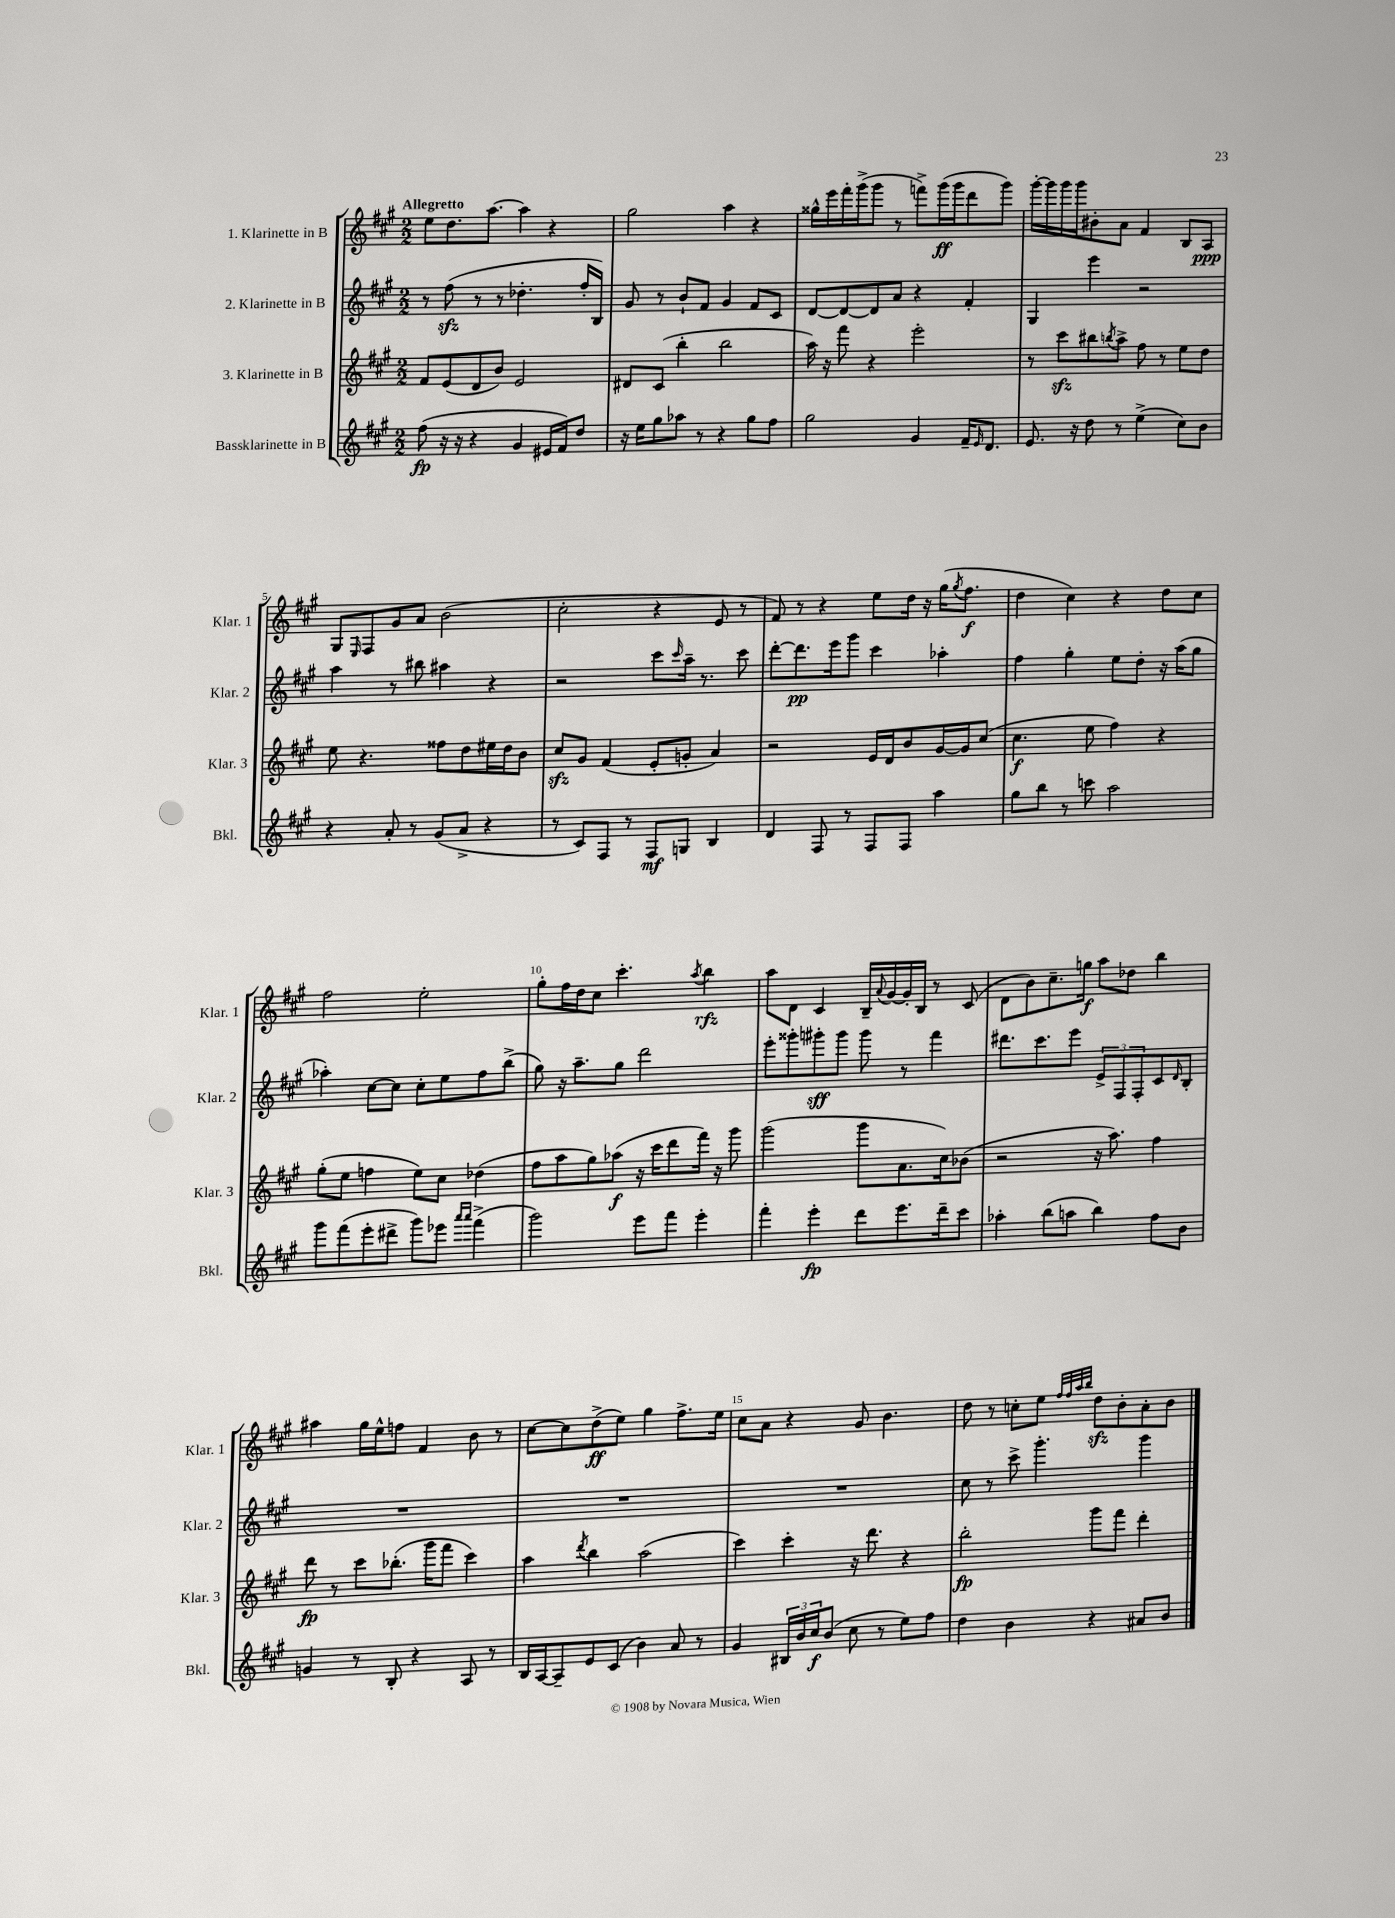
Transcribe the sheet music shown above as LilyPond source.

<<
\new StaffGroup <<
\new Staff = "s0" \with { instrumentName = "1. Klarinette in B" shortInstrumentName = "Klar. 1" } {
    \clef treble \key a \major \numericTimeSignature \time 2/2 \tempo "Allegretto"
    e''8 d''8. a''8.~ a''4 r4 |
    gis''2 a''4 r4 |
    gisis''16-^ e'''16 fis'''16-. gis'''16->( gis'''8 r8 f'''8->) gis'''16\ff( gis'''16 d'''8 gis'''8) |
    gis'''16~-. gis'''16 gis'''16 gis'''16 bis'8-. a'8 fis'4 b8 a8\ppp |
    gis8 \grace { e16 } fis8 gis'8 a'8 b'2( |
    cis''2-. r4 e'8 r8 |
    fis'8) r8 r4 e''8 d''16 r16 gis''16( \acciaccatura { gis''8 } fis''8.\f |
    d''4 cis''4) r4 d''8 cis''8 |
    fis''2 e''2-. |
    gis''8-. fis''16 d''16 cis''8 cis'''4.-. \acciaccatura { a''8 } b''4\rfz |
    a''8 d'8 cis'4 b16-- \appoggiatura { a'8 } gis'16~ gis'16-. b16 r8 cis'8( |
    d'8 b'8) cis''8.-- g''16\f a''8 des''8 b''4 |
    ais''4 gis''16 e''16-^ f''8 fis'4 b'8 r8 |
    cis''8~ cis''8 d''8->\ff( e''8) gis''4 fis''8.-> e''16 |
    cis''8 a'8 r4 gis'8 b'4. |
    d''8 r8 c''8-. e''8 \grace { fis''32 fis''32 a''32 b''32 } d''8\sfz b'8-. a'8-. b'8 \bar "|." |
}
\new Staff = "s1" \with { instrumentName = "2. Klarinette in B" shortInstrumentName = "Klar. 2" } {
    \clef treble \key a \major \numericTimeSignature \time 2/2
    r8 fis''8\sfz( r8 r8 des''4.-. fis''16-. b16) |
    gis'8 r8 b'8-! fis'8 gis'4 fis'8 cis'8 |
    d'8~ d'8~ d'8 a'8 r4 fis'4-. |
    gis4 e'''4 r2 |
    a''4 r8 bis''8 ais''4 r4 |
    r2 cis'''8 \grace { cis'''16 } a''16-- r8. cis'''8 |
    d'''8~-. d'''8.\pp e'''16 gis'''8 cis'''4 aes''4-. |
    fis''4 gis''4-. e''8 d''8-. r16 a''16( gis''8 |
    aes''4-.) cis''8~ cis''8 cis''8-. e''8 fis''8 b''8->( |
    gis''8) r16 a''8.-- gis''8 d'''2 |
    e'''8-. gisis'''8-. gis'''8-.\sff gis'''8 gis'''8 r8 fis'''4 |
    dis'''8. cis'''8. e'''8 \tuplet 3/2 { e'8-> fis8 fis8-. } cis'8 \grace { d'16 } b8-. |
    R1 |
    R1 |
    R1 |
    cis''8 r8 cis'''8-> gis'''4.-. gis'''4 \bar "|." |
}
\new Staff = "s2" \with { instrumentName = "3. Klarinette in B" shortInstrumentName = "Klar. 3" } {
    \clef treble \key a \major \numericTimeSignature \time 2/2
    fis'8 e'8( d'8 b'8) e'2 |
    dis'8 cis'8( b''4-. b''2 |
    a''16) r16 fis'''8 r4 e'''2-. |
    r8 cis'''8\sfz bis''8 \acciaccatura { b''8 } a''8-> fis''8 r8 e''8 d''8 |
    e''8 r4. fisis''8 d''8 eis''16 d''16 b'8 |
    cis''8\sfz gis'8 fis'4( e'8-. g'8-. a'4) |
    r2 e'16 d'16 b'8 gis'16~ gis'16 cis''8( |
    cis''4.\f e''8 fis''4) r4 |
    gis''8-.( e''8 f''4 e''8) cis''8 des''4( |
    fis''8 a''8 gis''8) aes''8\f( r16 cis'''16 d'''8 fis'''16) r16 gis'''8 |
    gis'''2( gis'''8 a'8. cis''16) bes'8( |
    r2 r16 a''8.) fis''4 |
    d'''8\fp r8 cis'''8 bes''8.-.( gis'''16 fis'''8 cis'''4) |
    a''4 \acciaccatura { d'''8 } b''4 a''2( |
    cis'''4) cis'''4-. r16 d'''8. r4 |
    b''2-.\fp gis'''8 fis'''8 d'''4-. \bar "|." |
}
\new Staff = "s3" \with { instrumentName = "Bassklarinette in B" shortInstrumentName = "Bkl." } {
    \clef treble \key a \major \numericTimeSignature \time 2/2
    fis''8\fp( r16 r16 r4 gis'4 eis'16 fis'16) d''8 |
    r16 e''16 gis''8 aes''8 r8 r4 gis''8 fis''8 |
    gis''2 gis'4 fis'16-- \grace { e'16 } d'8. |
    e'8. r16 d''8 r8 e''4->( cis''8) b'8 |
    r4 a'8-. r8 gis'8( a'8-> r4 |
    r8 cis'8) fis8 r8 fis8\mf g8 b4 |
    d'4 fis8 r8 fis8 fis8 a''4 |
    gis''8 b''8 r8 c'''8 a''2 |
    gis'''8 fis'''8( e'''8-. dis'''8-> gis'''8) ees'''8 \grace { a'''16 a'''16 } fis'''4->( |
    gis'''2) e'''8 fis'''8 e'''4-. |
    fis'''4-. e'''4-.\fp d'''8 e'''8. d'''16-- cis'''8 |
    aes''4-. b''8( a''8 b''4) fis''8 b'8 |
    g'4 r8 b8-. r4 a8 r8 |
    b16 a16~ a8-- e'8 cis'8( b'4) a'8 r8 |
    gis'4 \tuplet 3/2 { bis16 b'16 cis''16\f } b'8( cis''8 r8 e''8) fis''8 |
    d''4 b'4 r4 ais'8 b'8 \bar "|." |
}
>>
>>
\layout { \context { \Score \override BarNumber.break-visibility = ##(#f #t #t) barNumberVisibility = #(every-nth-bar-number-visible 5) } }
